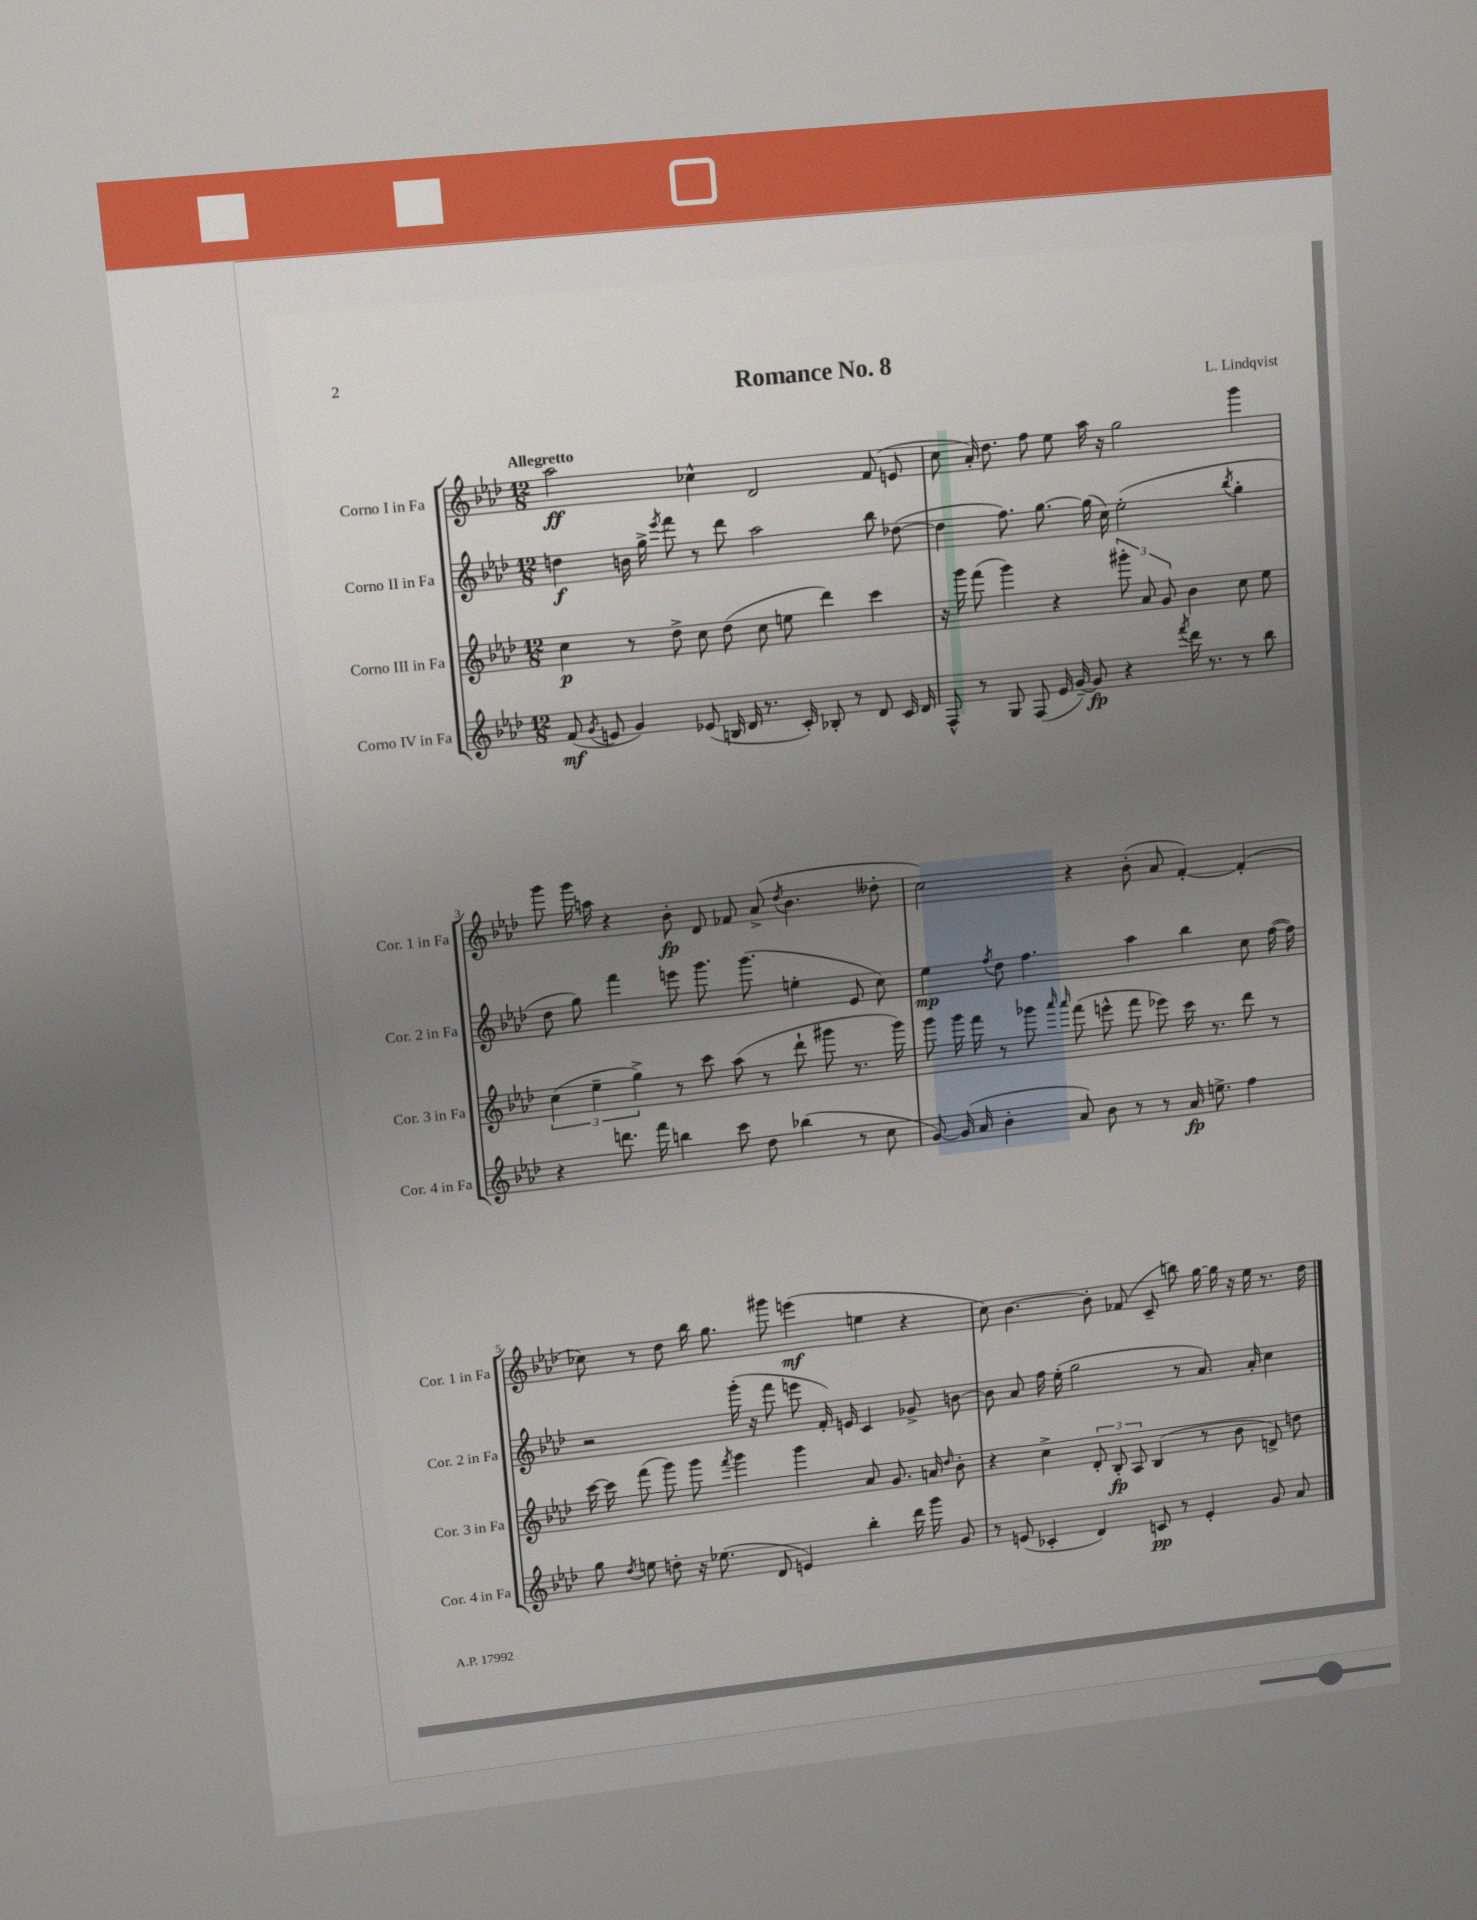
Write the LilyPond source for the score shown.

\header { title = "Romance No. 8" composer = "L. Lindqvist" }
<<
\new StaffGroup <<
\new Staff = "s0" \with { instrumentName = "Corno I in Fa" shortInstrumentName = "Cor. 1 in Fa" } {
    \clef treble \key aes \major \numericTimeSignature \time 12/8 \tempo "Allegretto"
    \autoBeamOff aes''2\ff ces''4-^ des'2 f'8( e'8 |
    c''8 aes'16-.) des''8. f''8 ees''8 aes''16 r16 g''2 g'''4 |
    g'''8 g'''16 a''16 r4 bes'8-.\fp des'8 fes'8 aes'8->( \acciaccatura { des''8 } bes'4. deses''8-. |
    c''2) r4 bes'8-.( aes'8 f'4~-.) f'4-.( |
    ces''8) r8 des''8 bes''16 g''8. gis'''8 e'''4\mf( e''4 r4 |
    c''8) bes'4.~ bes'8-. fes'8( c'8-- b''8) g''16~ g''16 r16 ees''16 r8. des''16 \bar "|." |
}
\new Staff = "s1" \with { instrumentName = "Corno II in Fa" shortInstrumentName = "Cor. 2 in Fa" } {
    \clef treble \key aes \major \numericTimeSignature \time 12/8
    \autoBeamOff d''4\f b'16 g''16-> \acciaccatura { ees'''8 } f'''8 r8 des'''8 aes''2 bes''8 des''8~( |
    des''4 f''8.) g''8.~ g''16( c''16) ees''2-.( \acciaccatura { bes''8 } g''4-. |
    des''8 g''8) f'''4 e'''8 g'''8. g'''8.( e''4-. ees'8 c''8) |
    ees''4\mp \acciaccatura { f''8 } des''8 f''4. aes''4 bes''4 c''8 f''16~( f''16) |
    r2 g'''16-.( r16 f'''8 e'''8 f'16-.) e'16 c'4 ges'8-> b'8~ |
    b'8 aes'8 f''16 ees''16-.( g''2 r8 aes'8.) aes'16-. c''4 \bar "|." |
}
\new Staff = "s2" \with { instrumentName = "Corno III in Fa" shortInstrumentName = "Cor. 3 in Fa" } {
    \clef treble \key aes \major \numericTimeSignature \time 12/8
    \autoBeamOff c''4\p r8 des''8-> c''8 des''8( c''8 e''8 des'''4) c'''4 |
    r16 g'''16 f'''8( g'''4) r4 \tuplet 3/2 { gis'''8-. aes'8 g'8 } bes'4 c''8 ees''8 |
    \tuplet 3/2 { c''4( ees''4-- g''4->) } r8 c'''8 aes''8( r8 des'''8-! gis'''8 r8. gis'''16) |
    g'''8 g'''16 f'''16 r8 ges'''8 \grace { aes'''16 aes'''16 } f'''8( e'''8-^ f'''8 ees'''8) c'''16 r8. des'''8 r8 |
    c'''16~ c'''16 f'''8( g'''8) g'''8 \acciaccatura { f'''8 } g'''4 g'''4 aes'8 g'8. a'16 \grace { des''16 } bes'8-. |
    r4 c''4-> \tuplet 3/2 { des'8-. bes8-.\fp aes8 } bes4( r8 bes'8 d'8->) d''8 \bar "|." |
}
\new Staff = "s3" \with { instrumentName = "Corno IV in Fa" shortInstrumentName = "Cor. 4 in Fa" } {
    \clef treble \key aes \major \numericTimeSignature \time 12/8
    \autoBeamOff f'8\mf( \acciaccatura { g'8 } e'8 g'4) ees'8( b16 des'16 r8. c'16-.) bes8-. r8 des'8 c'16 des'16 |
    f8-^ r8 g8 f8( ees'16 g'16~--) g'8\fp r4 \acciaccatura { f'''8 } des'''16 r8. r8 bes''8 |
    r4 d'''8. f'''16 b''4 c'''8 des''8 bes''4( r8 c''8 |
    g'8~) g'16( aes'16 bes'4-. aes'8) bes'8 r8 r8 aes'16\fp e''8.-> f''4 |
    g''8 \acciaccatura { des''8 } e''8 d''8-. r16 ees''8.( des'8 e'4) bes''4-. des'''16 g'''16 g'8 |
    r8 e'8( ces'4-. des'4) c'8\pp r8 e'4-. g'8 aes'8 \bar "|." |
}
>>
>>
